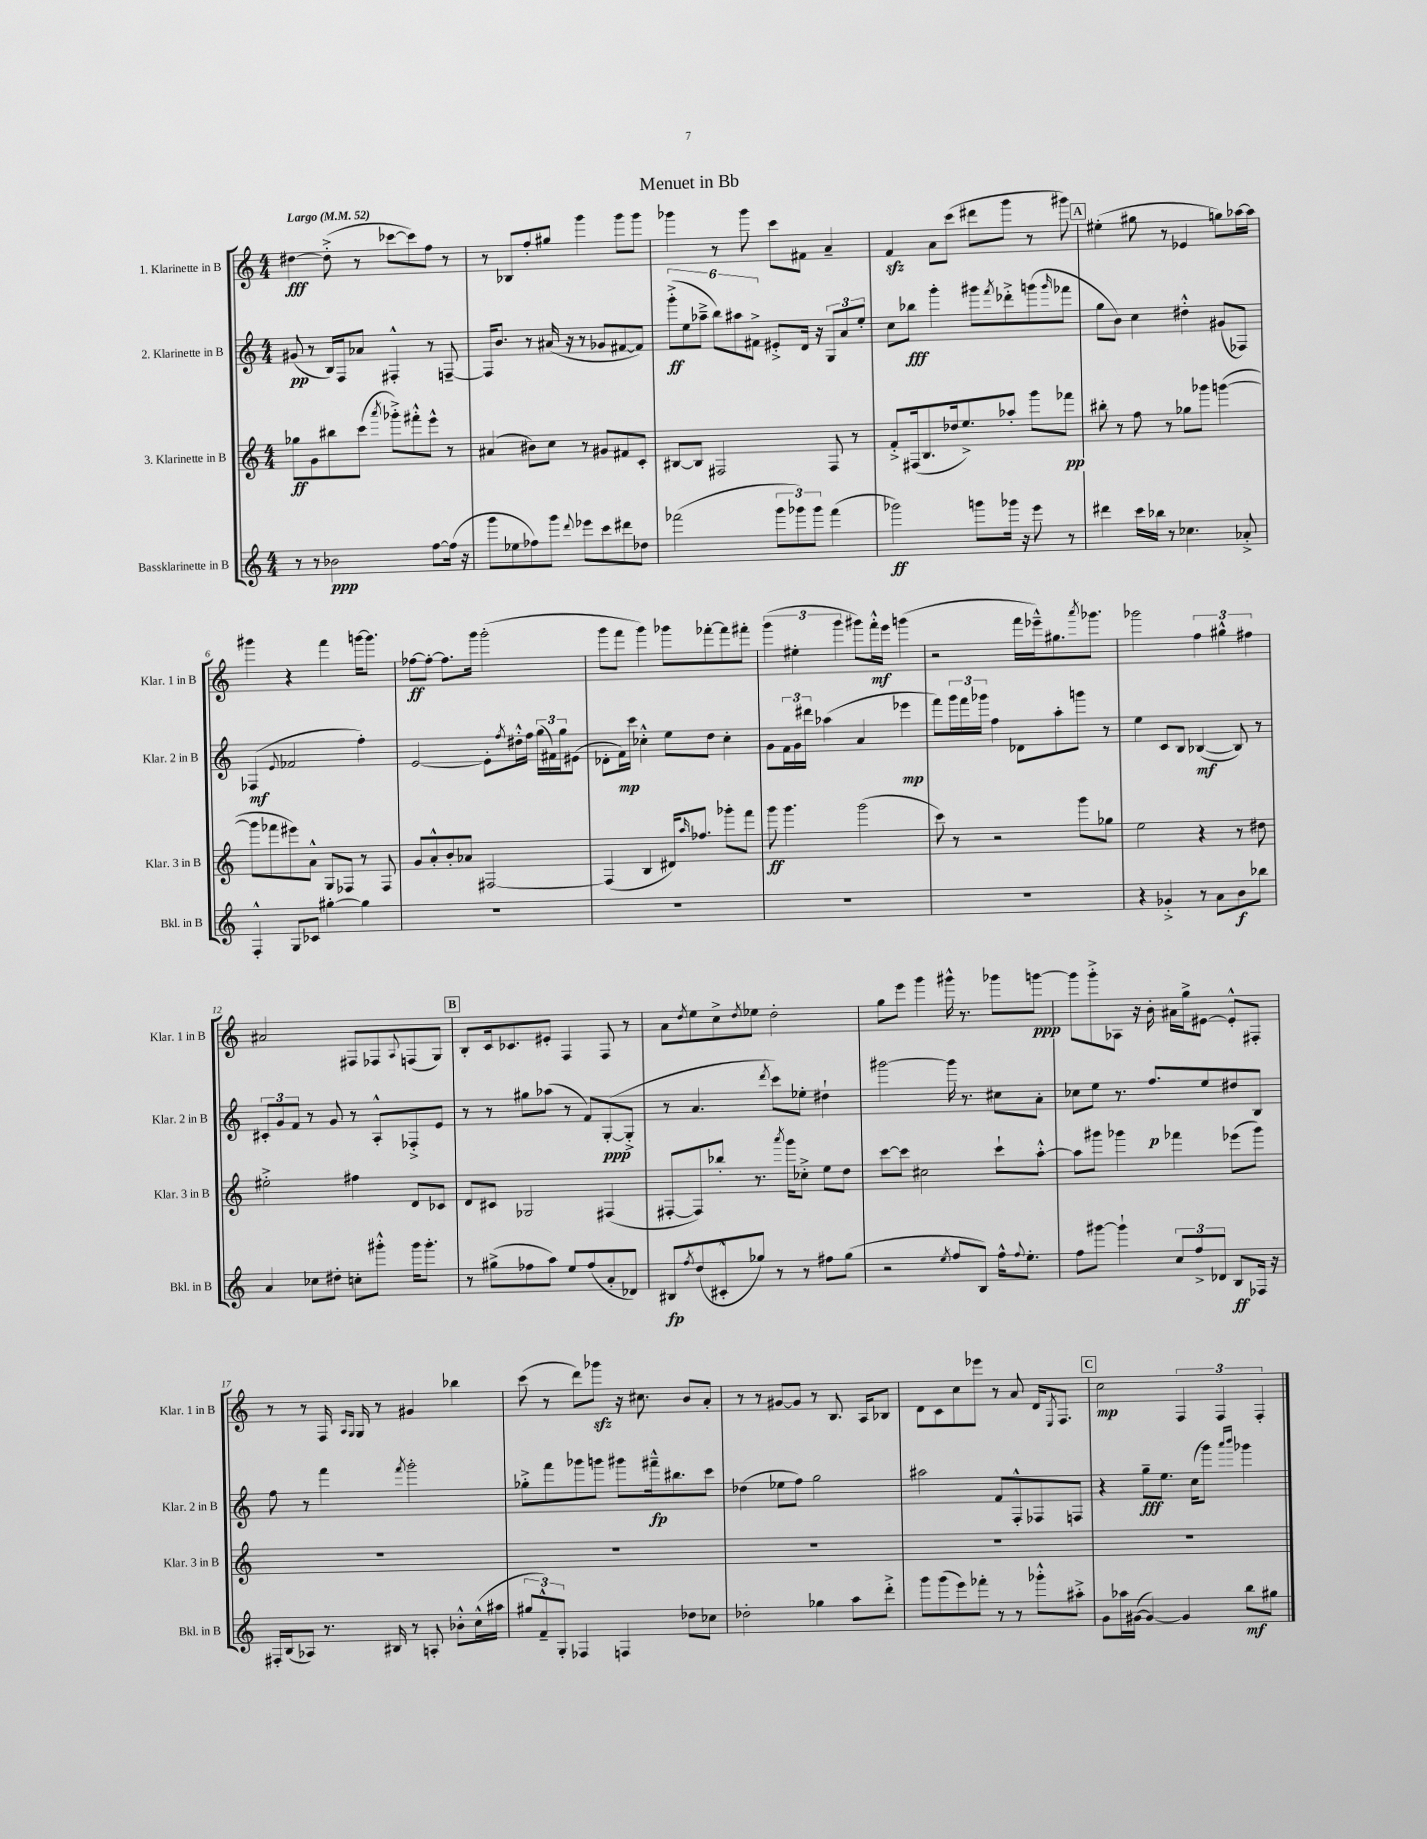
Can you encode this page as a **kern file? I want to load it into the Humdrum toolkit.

**kern	**kern	**kern	**kern
*staff4	*staff3	*staff2	*staff1
*clefG2	*clefG2	*clefG2	*clefG2
*k[]	*k[]	*k[]	*k[]
*M4/4	*M4/4	*M4/4	*M4/4
*MM52	*MM52	*MM52	*MM52
8r	8gg-	(8g#	[4dd#
8r	8g	8r	.
2b-	8bb#	16B)	(8dd#'^]
.	.	16F	.
.	(8ccc	8a-	8r
.	8qaaa	.	.
.	8ggg-'^)	4F#'^^	[8ccc-
.	8fff#'^^	.	8ccc-])
[8ff	8eee^^	8r	8ff
(16ff]	8r	[8F~	8r
16r	.	.	.
=	=	=	=
8ggg	(4a#	16F]	8r
.	.	8.b	.
8ee-	.	.	8B-
8ff-)	8b#)	8r	8ff'
8ggg	8cc	(16a#	8gg#
.	.	16r	.
8qqddd	.	.	.
8eee-	8r	8r	4ggg
8ccc	8g#	8g-	.
8ddd#	8f#	[8f#	8ggg
8dd-	8c'	8f#])	8ggg
=	=	=	=
(2fff-	[8B#	(12ggg'^	4ggg-
.	.	12ee	.
.	8B#]	.	.
.	.	12aa-~^	.
.	2F#	12bb)	8r
.	.	12aa#	.
.	.	.	8ggg-
.	.	12f#^	.
12ggg	.	8e#'^	8ccc
12ggg-)	.	.	.
.	.	16d	8f#
12ggg-	.	.	.
.	.	16r	.
(4fff-	8F#	12G	4a~
.	.	12a	.
.	8r	.	.
.	.	12ee'	.
=	=	=	=
2ggg-)	8f'^	8cc	4f
.	(16F#	8bb-	.
.	8.B	.	.
.	.	4ggg'	8a
.	16dd-	.	(8ccc
.	8.ee^)	.	.
8ggg	.	8ggg#	8ddd#
.	.	8qfff	.
16ggg-	8aa-'	8ddd-'^	8ggg
16r	.	.	.
8eee	8ggg	(8ggg	8r
.	.	16qqggg	.
8r	8fff-	8fff-	8ggg#)
=	=	=	=
4ddd#	8bb#'	8gg	(4ee#'
.	8r	8b)	.
16ccc	8ff	4cc	8gg#
16bb-	.	.	.
8r	8r	.	8r
4.cc-	8gg-	4dd#'^^	4e-
.	8ggg-	.	.
.	([4ggg	(8g#	8gg)
8a-'^	.	8F-)	[16aa-
.	.	.	16aa-]
=	=	=	=
4F'^^	8ggg]	(4F-	4ggg#
.	8fff-	.	.
.	.	8qqe	.
8G	8eee#)	2f-	4r
8c-	8a^^	.	.
[4gg#'	8G	.	4fff
.	8F-	.	.
4gg#]	8r	4ff')	[16ggg
.	.	.	8.ggg]
.	8F-	.	.
=	=	=	=
1r	8g	[2e	[8ff-
.	8a'^^	.	8ff-'_
.	8b'	.	8.ff-]
.	8a-	.	.
.	.	.	16ggg
.	[2F#	8e']	(2ggg'
.	.	8qff	.
.	.	16dd#'^^	.
.	.	16ff	.
.	.	(24gg	.
.	.	24f#)	.
.	.	24gg	.
.	.	(8e#	.
=	=	=	=
1r	(4F#]	8d-'	8ggg
.	.	16f)	8fff
.	.	16ccc	.
.	4B	4cc-'^^	4ggg)
.	16d#)	8ee	8ggg-
.	16qqaa	.	.
.	8.ff-	.	.
.	.	8dd	[8fff-'
.	8ggg-'	4cc-'	8fff-]
.	8fff	.	8fff#'
=	=	=	=
1r	8ggg	8g	(6ggg
.	4.ggg	24f	.
.	.	24g	6ee#'
.	.	24ddd#	.
.	.	(4aa-	.
.	.	.	6ggg
.	(2ggg	4a	8ggg#)
.	.	.	16fff'^^
.	.	.	16eee
.	.	4eee-	(4ggg
=	=	=	=
1r	8ccc)	8fff)	2r
.	8r	24ggg	.
.	.	24fff	.
.	.	24ggg-	.
.	2r	4ff	.
.	.	8d-	16fff
.	.	.	16eee-~^^)
.	.	8aa'	8.gg#
.	8ggg	8ggg	.
.	.	.	8qaaa
.	.	.	8.ggg-
.	8gg-	8r	.
=	=	=	=
4r	2ee	4ee	2ggg-
4g-'^	.	8c	.
.	.	8B	.
8r	4r	([4B-	6ff
8a	.	.	.
.	.	.	6gg#^^
8b	8r	8B-])	.
.	.	.	6ff#
8bb-	8dd#	8r	.
=	=	=	=
4a	2ee#'^	12c#'	2a#
.	.	12g	.
.	.	12f	.
8cc-	.	8r	.
8dd#'	.	8g	.
8cc'	4ff#	8r	8F#
8ggg#'^^	.	8A'^^	8F-
.	.	.	8qqA
16ggg#	8d	8F-'^	(8F
8.ggg#'	.	.	.
.	8c-	8e	8G)
=	=	=	=
8r	8d	8r	8B'
(8gg#^	8c#	8r	16c
.	.	.	8.c-
8ff-	2G-	8gg#	.
8aa)	.	(8aa-	8e#'
8ee	.	8r	4F
(8ff-	.	8f)	.
8a'	(4F#	([8G'	8F
8d-)	.	8G'^]	8r
=	=	=	=
8B#	[8F#'	8r	8a
8qff	.	.	8qdd
(8dd	8F#])	4.a	8ee
8c#'^^	8bb-'	.	8cc^
.	.	.	8qdd
8gg-)	8.r	.	8ee-
.	.	8qddd	.
8r	.	8ccc)	2dd'
.	8qaaa	.	.
.	16ggg	.	.
8r	8cc-'^	8ee-'	.
8ff#	8ee	4dd#`	.
(8gg-	8dd	.	.
=	=	=	=
2r	[8ccc	[2ggg#	8gg
.	8ccc]	.	8eee
.	2cc#	.	4ggg
8qee	.	.	.
8ff	.	16ggg#]	16ggg#^^
.	.	8.r	8.r
8B)	.	.	.
16ff^^	8ccc`	8cc#	8ggg-
8qqff	.	.	.
8.ee'	.	.	.
.	[8aa'^^	8a'	[8ggg
=	=	=	=
8ff	8aa]	8cc-	8ggg]
[8ggg#	8ggg#	8ee	8ggg'^
4ggg#`]	4ggg-	8.r	8A-
.	.	.	16r
.	.	8.ff	16b'
12cc	4fff-	.	16a#
.	.	.	16gg^
12ff^	.	.	.
.	.	8ee	[8e#
12d-	.	.	.
8B	(8eee-	8dd#	8e#'^^]
16F-	8ggg-)	8B	8F#'
16r	.	.	.
=	=	=	=
16F#'	1r	8ff	8r
(16B	.	.	.
8A-)	.	8r	8r
8.r	.	4fff	16F
.	.	.	16qqA
.	.	.	16qqG
.	.	.	16G
.	.	.	8r
16B#	.	.	.
.	.	8qfff	.
8r	.	2ggg'	4g#
8A'	.	.	.
8b-'^^	.	.	4bb-
(16cc^^	.	.	.
16aa#	.	.	.
=	=	=	=
12gg#	1r	8gg-'^	(8ccc
12f~^^)	.	.	.
.	.	8fff	8r
12G'	.	.	.
4F-	.	8ggg-	8ddd)
.	.	8ggg	8ggg-
4F	.	8ggg#	16r
.	.	.	8.cc#
.	.	16fff#~^^	.
.	.	8.bb#	.
8dd-	.	.	8b
8cc-	.	8ccc	8a'
=	=	=	=
2dd-'	1r	(4dd-	8r
.	.	.	8r
.	.	8ee-	[8g#
.	.	8ff)	8g#]
4gg-	.	2gg	8r
.	.	.	8.B
8aa	.	.	.
.	.	.	16A
8ddd'^	.	.	8B-
=	=	=	=
8ggg	1r	2aa#	8d
(8ggg	.	.	8c
8eee)	.	.	8cc
8fff-'	.	.	8eee-
8r	.	8f	8r
8r	.	8F'^^	8a
8ggg-'^^	.	8F-	16d
.	.	.	8qE
.	.	.	8.F
8aa#'^	.	8F	.
=	=	=	=
8g	1r	4r	2cc
16aa-	.	.	.
([16g#	.	.	.
4g#_)	.	8gg~	.
.	.	8.ee	.
4g#]	.	.	6F
.	.	(16cc	.
.	.	8ggg)	.
.	.	.	6F
.	.	16qqaaa	.
.	.	16qqbbb	.
8bb	.	4ggg-	.
.	.	.	6F'
8gg#	.	.	.
==	==	==	==
*-	*-	*-	*-
